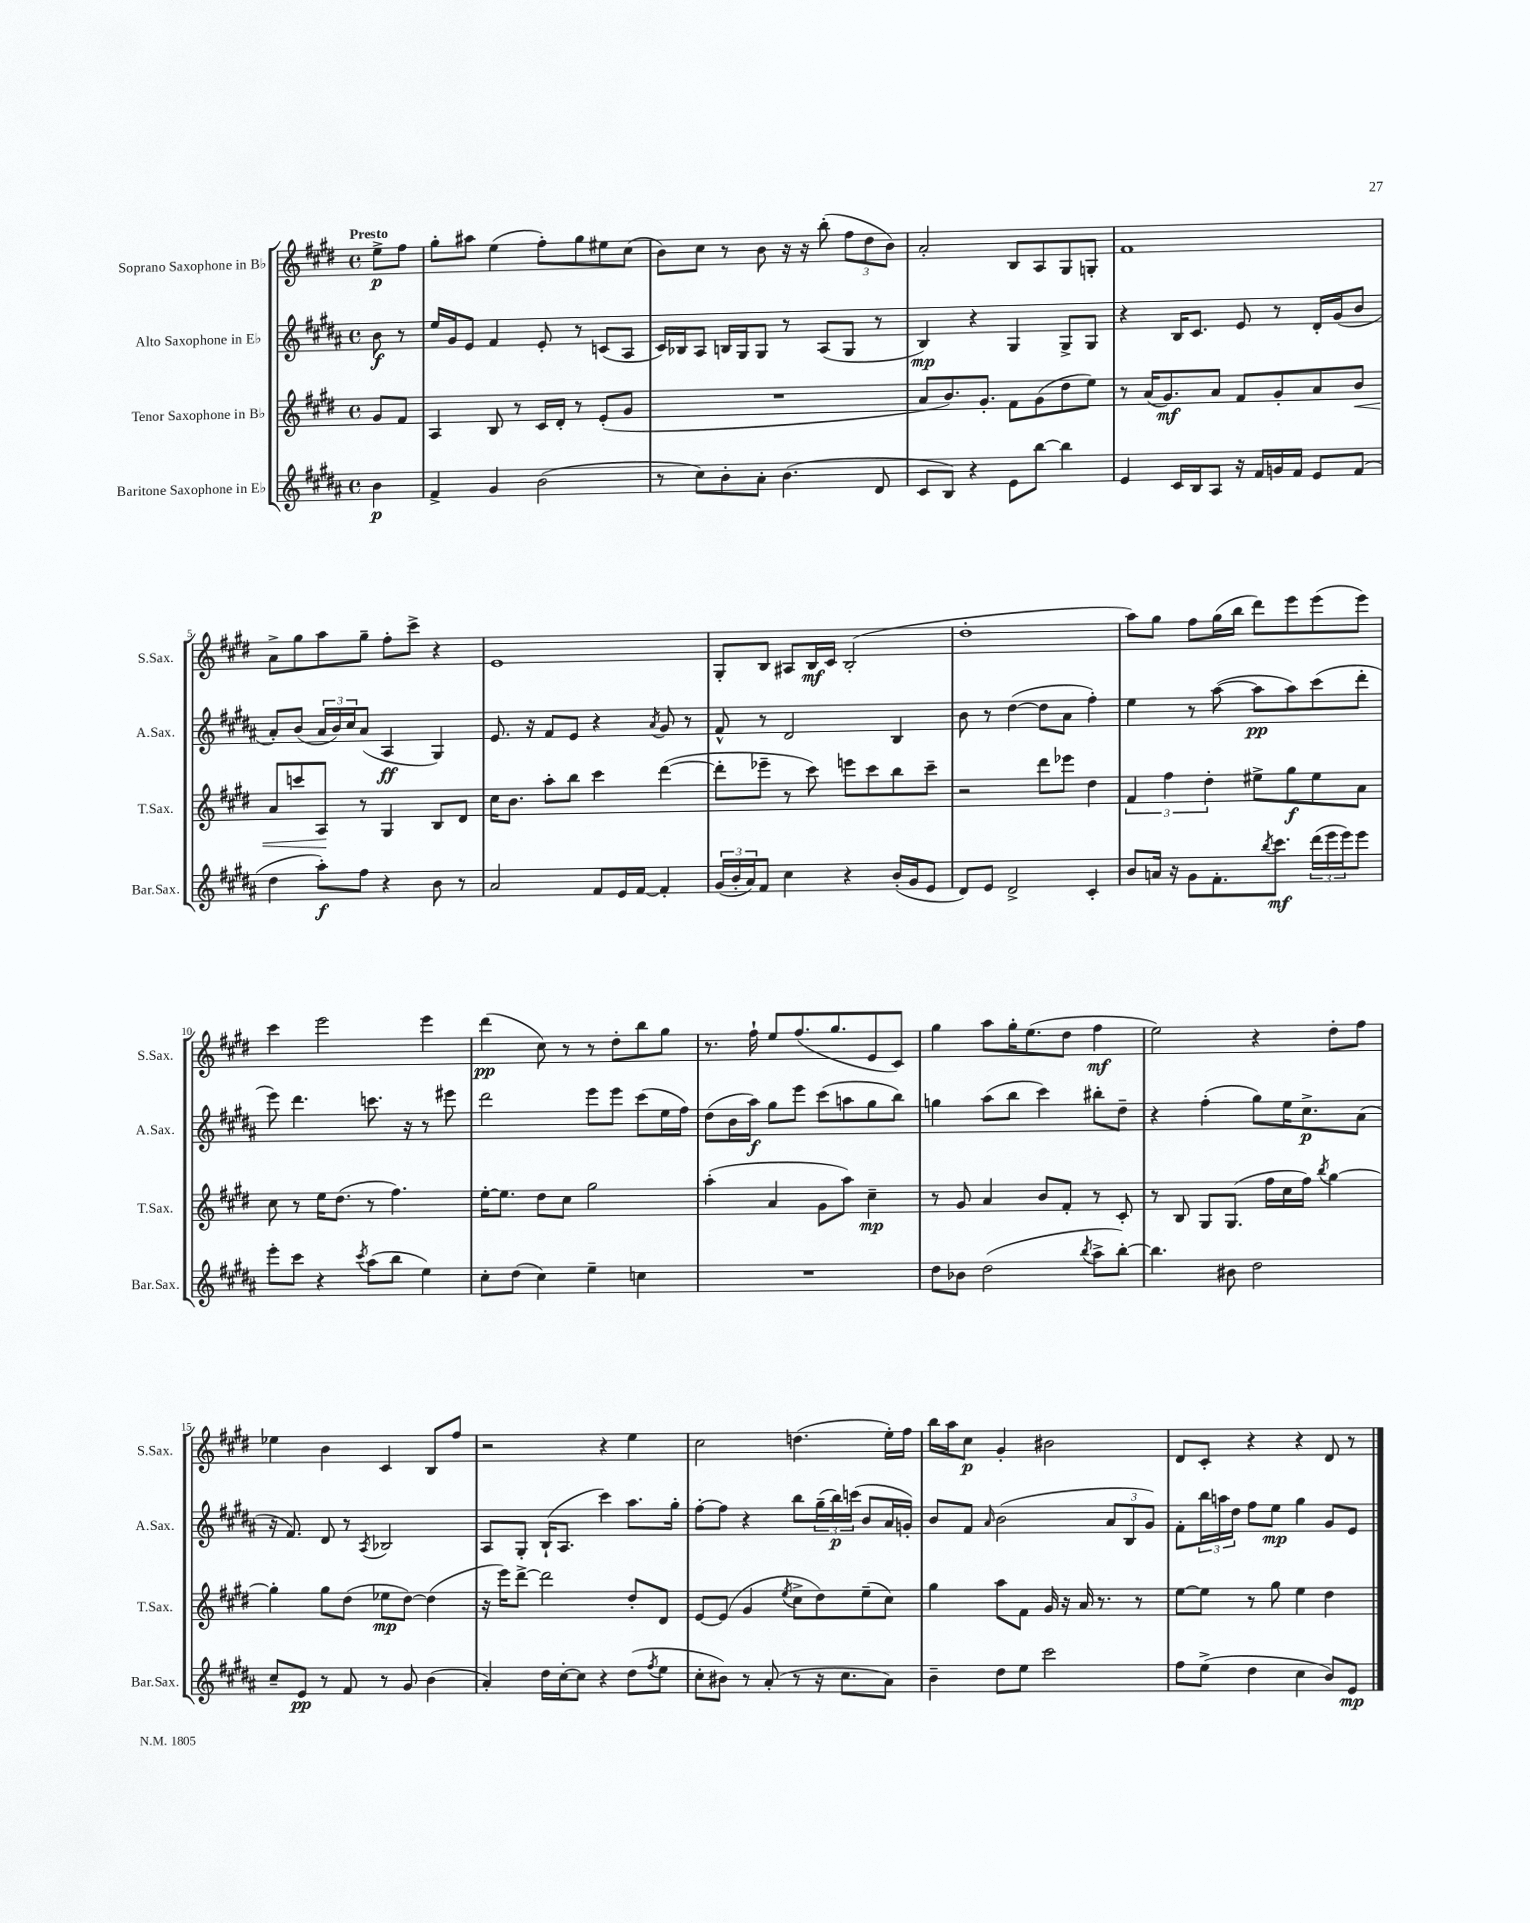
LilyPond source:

<<
\new StaffGroup <<
\new Staff = "s0" \with { instrumentName = "Soprano Saxophone in Bb" shortInstrumentName = "S.Sax." } {
    \clef treble \key e \major \defaultTimeSignature \time 4/4 \partial 4 \tempo "Presto"
    e''8->\p fis''8 |
    gis''8-. ais''8 e''4( fis''8-.) gis''8 eis''8 cis''8( |
    b'8) cis''8 r8 b'8 r16 r16 b''8-.( \tuplet 3/2 { fis''8 dis''8 b'8) } |
    a'2-. b8 a8 gis8 g8-. |
    fis'1 |
    a'8-> gis''8 a''8 gis''8-- fis''8-. cis'''8-> r4 |
    e'1 |
    gis8-. b8 ais8 b16\mf cis'16 b2-.( |
    dis''1-. |
    a''8) gis''8 fis''8 gis''16( b''16 dis'''8) e'''8 e'''8( e'''8) |
    cis'''4 e'''2 e'''4 |
    dis'''4\pp( cis''8) r8 r8 dis''8-. b''8 gis''8 |
    r8. fis''16-! e''8 fis''8.( gis''8. e'8 cis'8) |
    gis''4 a''8 gis''16-. e''8.( dis''8 fis''4\mf |
    e''2) r4 dis''8-. fis''8 |
    ees''4 b'4 cis'4 b8 fis''8 |
    r2 r4 e''4 |
    cis''2 d''4.( e''16-.) fis''16 |
    b''16 a''16 cis''8\p gis'4-. bis'2 |
    dis'8 cis'8-. r4 r4 dis'8 r8 \bar "|." |
}
\new Staff = "s1" \with { instrumentName = "Alto Saxophone in Eb" shortInstrumentName = "A.Sax." } {
    \clef treble \key b \major \defaultTimeSignature \time 4/4 \partial 4
    b'8\f r8 |
    e''16 gis'16 e'8 fis'4 e'8-. r8 c'8( ais8 |
    cis'16) bes16 ais8 b16 gis16 gis8 r8 ais8( gis8 r8 |
    b4\mp) r4 gis4 gis8-> gis8 |
    r4 b16 cis'8. e'8 r8 dis'16-. gis'16( b'8 |
    ais'8-.) b'8( \tuplet 3/2 { ais'16 b'16) cis''16 } ais'8( ais4\ff gis4) |
    e'8. r16 fis'8 e'8 r4 \acciaccatura { ais'8 } gis'8 r8 |
    fis'8-^ r8 dis'2 b4 |
    b'8 r8 dis''4~( dis''8 ais'8 fis''4-.) |
    e''4 r8 ais''8~( ais''8\pp ais''8) cis'''8( dis'''8-. |
    e'''8) dis'''4. c'''8. r16 r8 eis'''8 |
    dis'''2 e'''8 e'''8 cis'''8( e''16 fis''16) |
    dis''8( b'16 ais''16\f) gis''8 e'''8 cis'''8( a''8 gis''8 b''8) |
    g''4 ais''8( b''8 cis'''4) bis''8-. dis''8-- |
    r4 fis''4-.( gis''8) e''16 cis''8.->\p ais'8( |
    r16 fis'8.) dis'8 r8 \acciaccatura { ais8 } bes2 |
    ais8 gis8-. b16-!( ais8. cis'''4) ais''8. gis''16-. |
    fis''8~-. fis''8 r4 b''8 \tuplet 3/2 { gis''16--( b''16\p) c'''16( } b'8 ais'16 g'16-.) |
    b'8 fis'8 \grace { ais'16 } b'2( \tuplet 3/2 { ais'8 b8 gis'8) } |
    fis'8-. \tuplet 3/2 { b''16 a''16 dis''16 } fis''8 e''8\mp gis''4 gis'8 e'8 \bar "|." |
}
\new Staff = "s2" \with { instrumentName = "Tenor Saxophone in Bb" shortInstrumentName = "T.Sax." } {
    \clef treble \key e \major \defaultTimeSignature \time 4/4 \partial 4
    gis'8 fis'8 |
    a4 b8 r8 cis'16 dis'16-. r8 e'8-.( gis'8 |
    R1 |
    a'8 b'8.) gis'8.-. fis'8 gis'8( dis''8 e''8) |
    r8 a'16( gis'8.\mf) a'8 fis'8 gis'8-. a'8 b'8\< |
    a'8 c'''8 a8\! r8 gis4 b8 dis'8 |
    cis''16 b'8. a''8-. b''8 cis'''4 dis'''4~( |
    dis'''8-. ees'''8-- r8 cis'''8) e'''8 cis'''8 b''8 cis'''8-- |
    r2 dis'''8 ees'''8 dis''4 |
    \tuplet 3/2 { fis'4 fis''4 dis''4-. } eis''8-> gis''8\f eis''8 a'8 |
    cis''8 r8 e''16 dis''8.( r8 fis''4.) |
    e''16~-. e''8. dis''8 cis''8 gis''2 |
    a''4-.( a'4 gis'8 a''8) cis''4--\mp |
    r8 gis'8 a'4 b'8 fis'8-. r8 cis'8-. |
    r8 b8 gis8 gis8.( fis''16 cis''16 fis''16) \acciaccatura { b''8 } gis''4~ |
    gis''4-. gis''8 dis''8( ees''8\mp dis''8~) dis''4( |
    r16 e'''16) dis'''8~-> dis'''2 dis''8-. dis'8 |
    e'8~ e'8( gis'4 \acciaccatura { e''8 } cis''8-> dis''8) e''8--( cis''8) |
    gis''4 a''8 fis'8 gis'16 r16 a'16 r8. r8 |
    e''8~ e''8 r8 gis''8 e''4 dis''4 \bar "|." |
}
\new Staff = "s3" \with { instrumentName = "Baritone Saxophone in Eb" shortInstrumentName = "Bar.Sax." } {
    \clef treble \key b \major \defaultTimeSignature \time 4/4 \partial 4
    b'4\p |
    fis'4-> gis'4 b'2( |
    r8 cis''8) b'8-. ais'8-. b'4.( dis'8 |
    cis'8 b8) r4 e'8 b''8~ b''4 |
    e'4 cis'16 b16 ais8 r16 fis'16 g'16 fis'16 e'8 fis'8( |
    dis''4 ais''8-.\f) fis''8 r4 b'8 r8 |
    ais'2 fis'8 e'16 fis'16~ fis'4-. |
    \tuplet 3/2 { gis'16( b'16-. ais'16) } fis'8 cis''4 r4 b'16-.( gis'16 e'8 |
    dis'8) e'8 dis'2-> cis'4-. |
    b'8 a'16 r16 gis'8 fis'8.-. \acciaccatura { b''8 } cis'''8.\mf \tuplet 3/2 { dis'''16( e'''16 e'''16) } e'''8 |
    e'''8-. cis'''8 r4 \acciaccatura { cis'''8 } ais''8( b''8 e''4) |
    cis''8-. dis''8( cis''4) e''4-- c''4 |
    R1 |
    dis''8 bes'8 dis''2( \acciaccatura { b''8 } ais''8-> b''8~-.) |
    b''4. bis'8 dis''2 |
    cis''8-- e'8\pp r8 fis'8 r8 gis'8 b'4( |
    ais'4-.) dis''16 cis''16~-. cis''8 r4 dis''8( \acciaccatura { fis''8 } e''8 |
    cis''8-. bis'8) r8 ais'8-.( r8 r16 cis''8. ais'8) |
    b'4-- dis''8 e''8 cis'''2 |
    fis''8 e''8->( dis''4 cis''4 b'8) e'8\mp \bar "|." |
}
>>
>>
